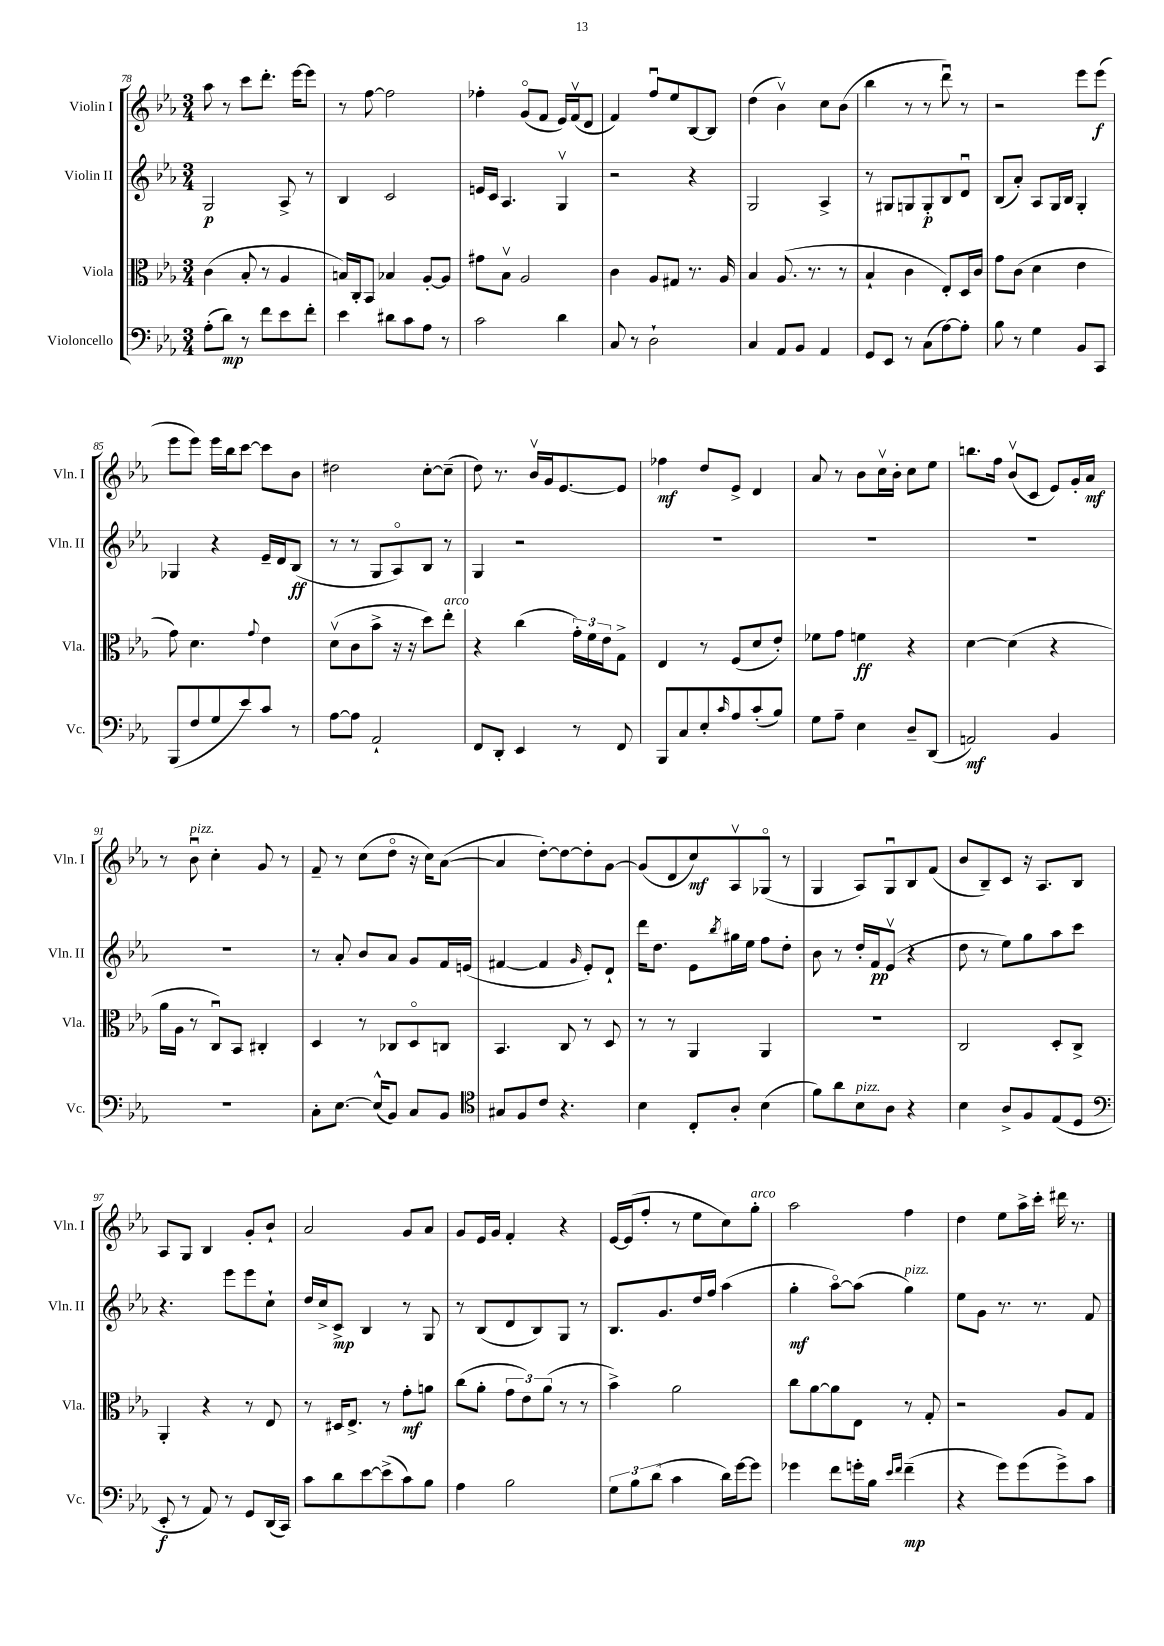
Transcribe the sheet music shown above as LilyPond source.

<<
\new StaffGroup <<
\new Staff = "s0" \with { instrumentName = "Violin I" shortInstrumentName = "Vln. I" } {
    \clef treble \key ees \major \numericTimeSignature \time 3/4
    aes''8 r8 c'''8 d'''8.-. ees'''16~ ees'''8 |
    r8 f''8~ f''2 |
    fes''4-. g'8\flageolet( f'8 ees'16) f'16\upbow( d'8 |
    f'4) f''8\downbow ees''8 bes8~ bes8 |
    d''4( bes'4\upbow) c''8 bes'8( |
    bes''4 r8 r8 d'''8\downbow) r8 |
    r2 ees'''8 ees'''8\f( |
    ees'''8 ees'''8) ees'''16 bes''16 c'''8~ c'''8 bes'8 |
    dis''2 c''8~-. c''8--( |
    d''8) r8. bes'16\upbow g'16 ees'8.~ ees'8 |
    fes''4\mf d''8 ees'8-> d'4 |
    aes'8 r8 bes'8 c''16\upbow bes'16-. c''8 ees''8 |
    b''8. f''16 bes'8\upbow( c'8 ees'8) g'16-. aes'16\mf |
    r8 bes'8\downbow^\markup { \italic "pizz." } c''4-. g'8 r8 |
    f'8-- r8 c''8( d''8\flageolet r16 c''16) aes'8~( |
    aes'4 d''8~-.) d''8~ d''8-. g'8~ |
    g'8( d'8 c''8\mf) aes8\upbow ges8\flageolet( r8 |
    g4 aes8) g8\downbow bes8 f'8( |
    bes'8 bes8--) c'8 r16 aes8. bes8 |
    aes8 g8 bes4 g'8-. bes'8-! |
    aes'2 g'8 aes'8 |
    g'8 ees'16 g'16 f'4-. r4 |
    ees'16~ ees'16( f''8-. r8 ees''8 c''8) g''8-.^\markup { \italic "arco" } |
    aes''2 f''4 |
    d''4 ees''8 aes''16-> c'''16-. dis'''16 r8. \bar "|." |
}
\new Staff = "s1" \with { instrumentName = "Violin II" shortInstrumentName = "Vln. II" } {
    \clef treble \key ees \major \numericTimeSignature \time 3/4
    g2\p aes8-> r8 |
    bes4 c'2 |
    e'16 c'16 aes4. g4\upbow |
    r2 r4 |
    g2 aes4-> |
    r8 gis8 g8 g8-.\p bes8 d'8\downbow |
    bes8( aes'8-.) aes8 g16 bes16 g4-. |
    ges4 r4 ees'16-- d'16 bes8\ff( |
    r8 r8 g8 aes8\flageolet) bes8 r8 |
    g4 r2 |
    R2. |
    R2. |
    R2. |
    R2. |
    r8 aes'8-. bes'8 aes'8 g'8 f'16 e'16( |
    fis'4~ fis'4 \grace { g'16 } ees'8-.) d'8-! |
    d'''16 d''8. ees'8 \acciaccatura { bes''8 } gis''16 ees''16 f''8 d''8-. |
    bes'8 r8 d''16-. f'16\pp ees'8\upbow( r4 |
    d''8 r8 ees''8) g''8 aes''8 c'''8 |
    r4. ees'''8 ees'''8 c''8-! |
    d''16 c''16-> c'8->\mp bes4 r8 g8 |
    r8 bes8( d'8 bes8) g8 r8 |
    bes8. g'8. d''16 f''16 aes''4( |
    g''4-.\mf aes''8~\flageolet) aes''8( g''4^\markup { \italic "pizz." }) |
    ees''8 g'8 r8. r8. f'8 \bar "|." |
}
\new Staff = "s2" \with { instrumentName = "Viola" shortInstrumentName = "Vla." } {
    \clef alto \key ees \major \numericTimeSignature \time 3/4
    c'4( bes8-. r8 aes4 |
    b16) c16-. bes,8 bes4 aes8~-. aes8 |
    gis'8 bes8\upbow aes2 |
    c'4 aes8 gis8 r8. aes16 |
    bes4 aes8.( r8. r8 |
    bes4-! c'4 ees8-.) d16 c'16 |
    g'8 c'8( d'4 ees'4 |
    g'8) d'4. \appoggiatura { g'8 } ees'4 |
    d'8\upbow( c'8 bes'8-> r16 r16 d''8) ees''8-.^\markup { \italic "arco" } |
    r4 c''4( \tuplet 3/2 { g'16-.) f'16 ees'16 } g8-> |
    ees4 r8 f8( d'8 ees'8-.) |
    fes'8 g'8 f'4\ff r4 |
    d'4~ d'4( r4 |
    aes'16 aes16 r8 c8\downbow) bes,8 cis4-. |
    d4 r8 ces8 d8\flageolet c8 |
    bes,4. c8 r8 d8 |
    r8 r8 aes,4 aes,4 |
    r2. |
    c2 d8-. c8-> |
    aes,4-. r4 r8 ees8 |
    r8 dis16 ees8.-> r8 g'8-.\mf a'8 |
    c''8( aes'8-. \tuplet 3/2 { g'8 ees'8) aes'8( } r8 r8 |
    bes'4->) aes'2 |
    c''8 aes'8~ aes'8 ees8 r8 g8-. |
    r2 aes8 g8 \bar "|." |
}
\new Staff = "s3" \with { instrumentName = "Violoncello" shortInstrumentName = "Vc." } {
    \clef bass \key ees \major \numericTimeSignature \time 3/4
    aes8-.( d'8\mp) r8 f'8 ees'8 f'8-. |
    ees'4 dis'8 c'8 aes8 r8 |
    c'2 d'4 |
    c8 r8 d2-! |
    c4 aes,8 bes,8 aes,4 |
    g,8 ees,8 r8 c8( aes8~) aes8-. |
    bes8 r8 g4 bes,8 c,8 |
    bes,,8( f8 g8 ees'8) c'8 r8 |
    aes8~ aes8 aes,2-! |
    f,8 d,8-. ees,4 r8 f,8 |
    bes,,8 c8 ees8-. \grace { c'16 } aes8 c'8-.( bes8) |
    g8 aes8-- ees4 d8-- d,8( |
    a,2\mf) bes,4 |
    R2. |
    c8-. ees8.~ ees16-^( bes,8) c8 bes,8 |
    \clef tenor gis8 f8 c'8 r4. |
    bes4 c8-. aes8-. bes4( |
    f'8) aes'8 bes8^\markup { \italic "pizz." } aes8 r4 |
    bes4 aes8-> f8 ees8( d8 |
    \clef bass ees,8-.\f r8 aes,8) r8 g,8 d,16( c,16) |
    c'8 d'8 ees'8~ ees'8->( c'8) bes8 |
    aes4 bes2 |
    \tuplet 3/2 { g8 bes8 d'8( } c'4 d'16) g'16~ g'8 |
    ges'4 f'8 g'16-. bes16 \grace { ees'16 f'16 } f'4--\mp( |
    r4 g'8) g'8( g'8->) c'8 \bar "|." |
}
>>
>>
\layout { \context { \Score currentBarNumber = #78 } }
